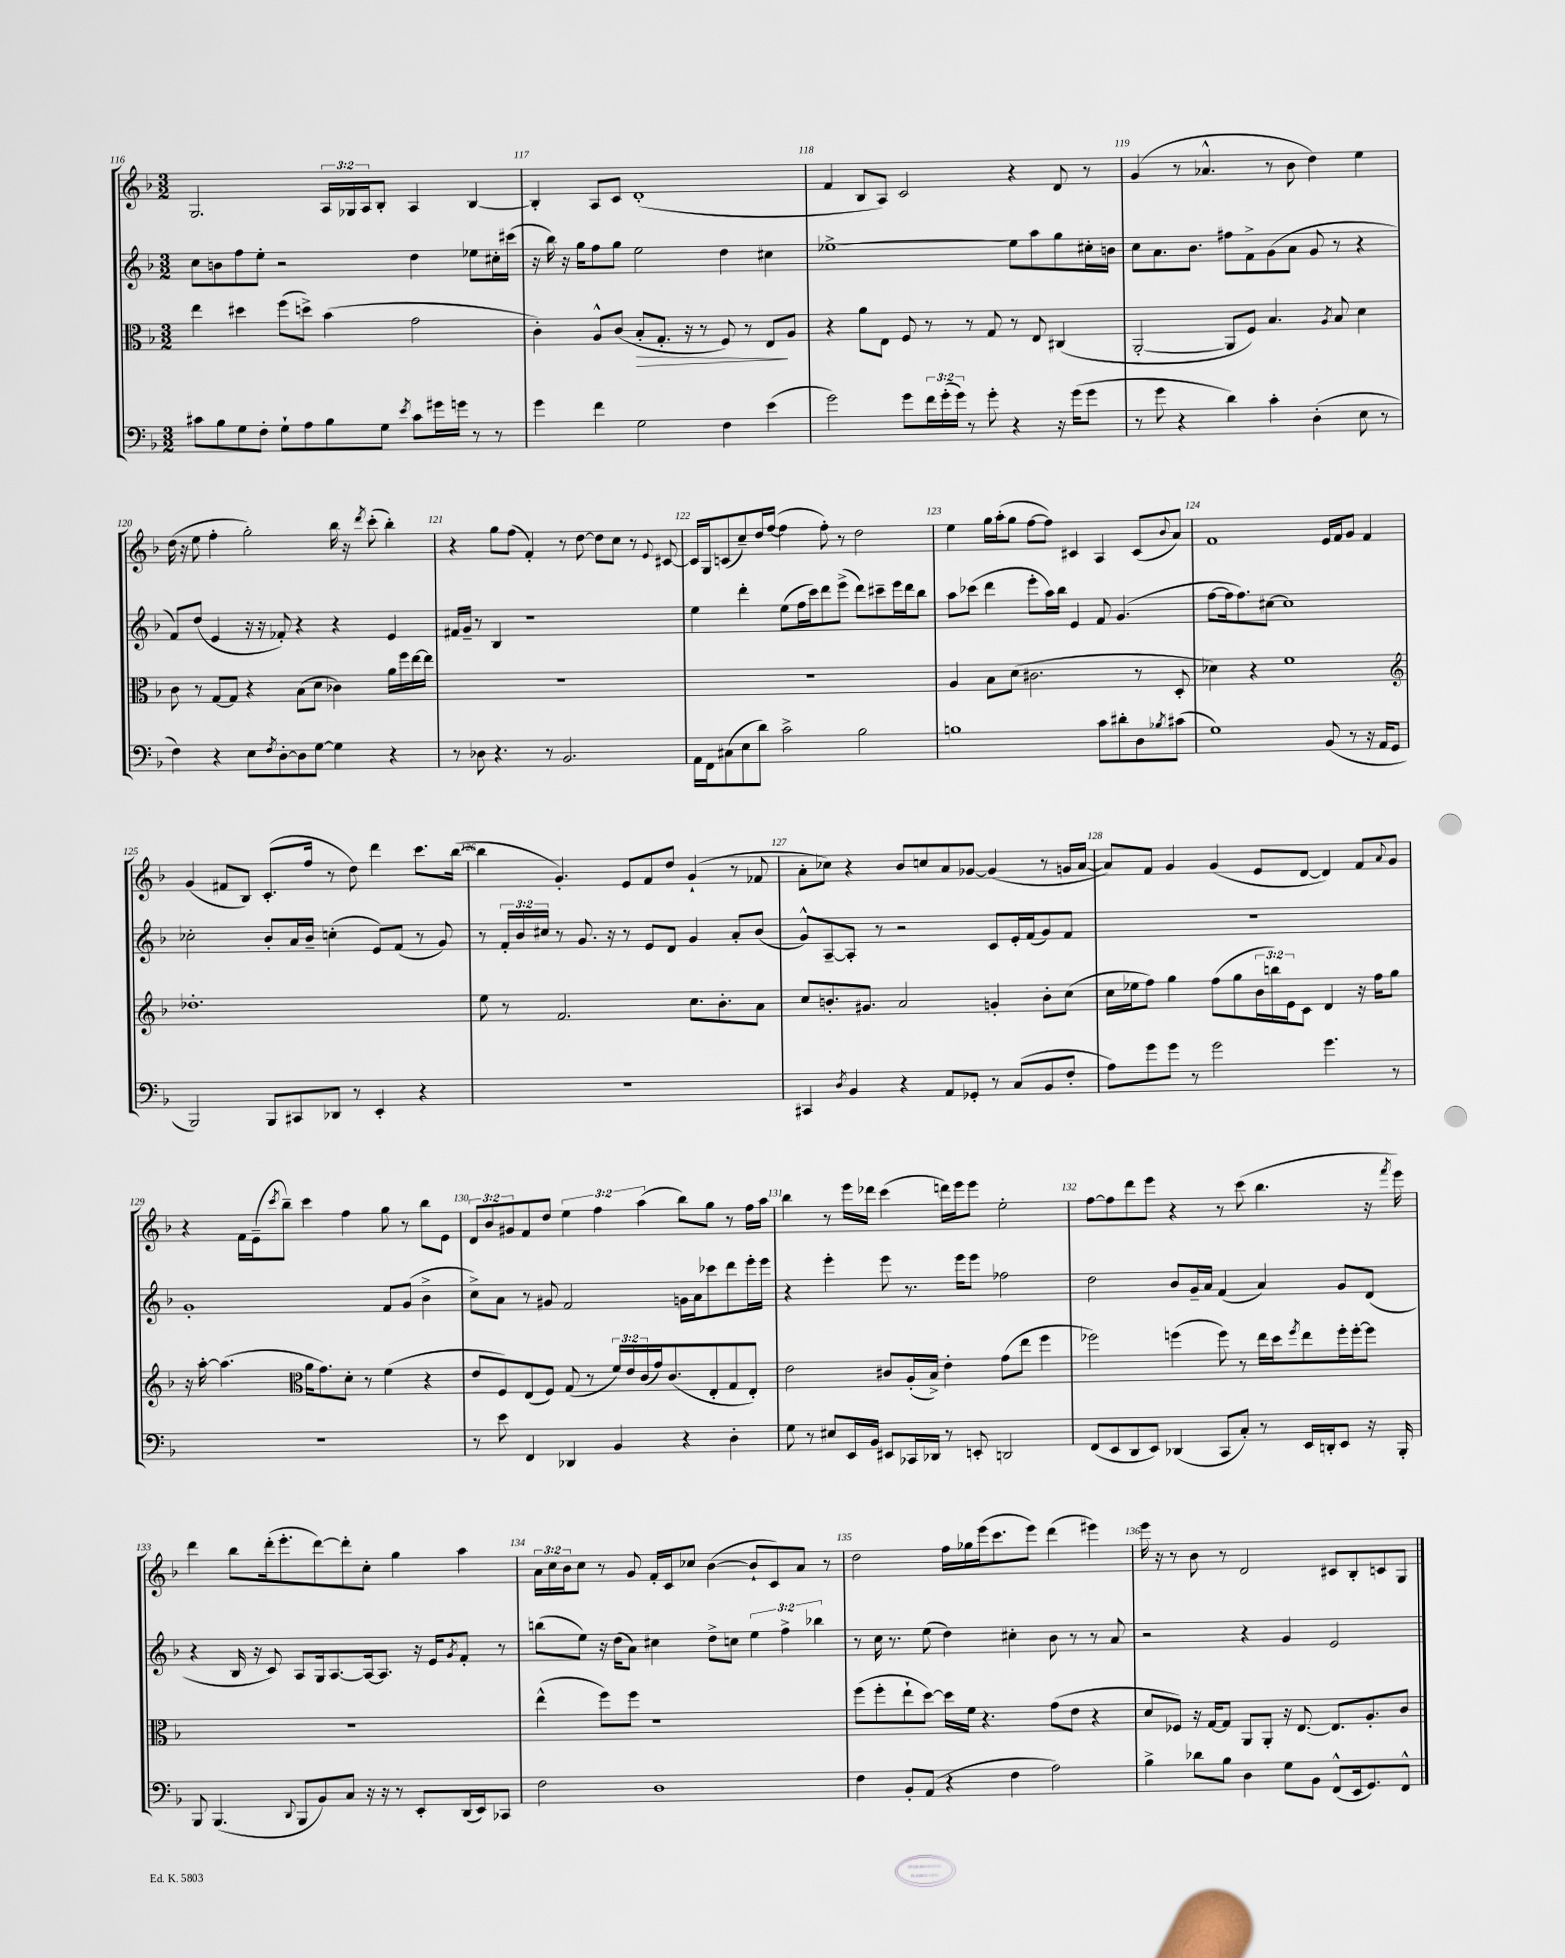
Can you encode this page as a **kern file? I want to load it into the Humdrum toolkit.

**kern	**kern	**kern	**kern
*staff4	*staff3	*staff2	*staff1
*clefF4	*clefC3	*clefG2	*clefG2
*k[b-]	*k[b-]	*k[b-]	*k[b-]
*M3/2	*M3/2	*M3/2	*M3/2
8c#	4ee	8cc	2.G
8B-	.	8b	.
8G	4dd#	8ff	.
8F'	.	8ee'	.
8G`	(8ff	2r	.
8A	8dd^)	.	.
8B-	(4b-	.	24A
.	.	.	24G-
.	.	.	24A
8G	.	.	8B-'
8qe	.	.	.
8c#	2g	4dd	4A
16g#	.	.	.
16g	.	.	.
8r	.	8ee-	[4B-
8r	.	16cc#'	.
.	.	(16ccc#	.
=	=	=	=
4g	4c')	16r	4B-']
.	.	16bb-)	.
.	.	16r	.
.	.	16gg	.
4f	8A^^	8ff	8A
.	(8c	8gg	8c
2G	8B-'	2ee	(1d'
.	8.G'	.	.
.	16r	.	.
.	8r	.	.
4F	8F)	4dd	.
.	8r	.	.
(4e	8E	4cc#	.
.	8A	.	.
=	=	=	=
2g)	4r	[1ee-^	4f
.	8a	.	8B-
.	8E	.	8A)
8g	8F	.	2c
24f	8r	.	.
(24g'	.	.	.
24g)	.	.	.
8r	8r	.	.
8g'	8G	.	.
4r	8r	8ee-]	4r
.	8E	8aa	.
16r	(4C#	8gg	8d
(16g	.	.	.
8g	.	16cc#'	8r
.	.	16b	.
=	=	=	=
8r	[2AA'	8cc	(4g
8g	.	8.a	.
4r	.	.	8r
.	.	8.b-	.
.	.	.	4.a-^^
4d)	8AA]	8ff#	.
.	8F)	8f^	.
4c'	4.B-	(8g	8r
.	.	8a	8b-
(4D'	.	8g	4dd)
.	8qA	.	.
.	8B-	8r	.
8E	4d	4r	4ee
8r	.	.	.
=	=	=	=
4F)	8c	8f)	(16dd
.	.	.	16r
.	8r	(8dd	8ee
4r	[8G	4e	4ff'
.	8G]	.	.
8E	4r	16r	2gg')
.	.	16r	.
8qF	.	.	.
[8D'	.	8f-')	.
8D]	(8B-	4r	.
[8G	8d	.	.
4G]	4c-)	4r	16bb-
.	.	.	16r
.	.	.	8qddd
.	.	.	(8ccc'
4r	16a	4e	4bb-')
.	16ff	.	.
.	[16ee	.	.
.	16ee]	.	.
=	=	=	=
8r	1.r	16f#	4r
.	.	16g~	.
8D-	.	8r	.
4.r	.	4B-	8gg
.	.	.	(8ff
.	.	1r	4f')
8r	.	.	.
2.BB-	.	.	8r
.	.	.	[8dd
.	.	.	8dd]
.	.	.	8cc
.	.	.	8r
.	.	.	8qqe
.	.	.	[8c#
=	=	=	=
16AA	1.r	4ee	16c#]
16FF	.	.	16G
(8C#	.	.	(8c
8E	.	4ddd'	8cc~)
8d)	.	.	16dd
.	.	.	([16ff
2c^	.	(8ee	4ff]
.	.	16ff	.
.	.	16ccc)	.
.	.	8ddd	8ff')
.	.	(8eee^	8r
2B-	.	8ddd)	2dd
.	.	8ccc#~	.
.	.	16eee	.
.	.	16ddd	.
.	.	8bb-	.
=	=	=	=
1B	4A	8aa	4ee
.	.	(8ccc-	.
.	8B-	4ddd	16gg
.	.	.	(16aa'
.	(8d	.	8gg
.	2.c#	8eee'	[8ff
.	.	16aa)	8ff])
.	.	16bb-	.
.	.	4e	4c#
8c	.	8f	4A
8d#'	.	(4.g	.
8D	8r	.	(8c#
8qB-	.	.	8qqb-
(8c#	8D'	.	8a)
=	=	=	=
1G)	4d-)	[8ff	1f
.	.	16ff]	.
.	.	8.ff)	.
.	4r	.	.
.	.	[8cc#	.
.	1f	1cc#]	.
(8BB-	.	.	16e
.	.	.	16f
8r	.	.	8g
16r	.	.	4f
16AA	.	.	.
8GG	.	.	.
=	=	=	=
*	*clefG2	*	*
2BBB-)	1.dd-'	2cc-'	(4g
.	.	.	8f#
.	.	.	8B-)
8BBB-	.	8b-'	(8.c'
8CC#	.	16a	.
.	.	16b-~	16ff
8DD-	.	(4cc'	8r
8r	.	.	8dd)
4EE'	.	8e)	4ddd
.	.	(8f	.
4r	.	8r	8.ccc
.	.	8g)	.
.	.	.	([16bb-
=	=	=	=
1.r	8ee	8r	4bb-]
.	8r	24f'	.
.	.	24b-	.
.	.	24cc#	.
.	2.f	8r	4.g')
.	.	8.g	.
.	.	16r	.
.	.	8r	8e
.	.	8e	8f
.	.	8d	8dd
.	8.cc	4g	(4g`
.	8.b-'	.	.
.	.	8a'	8r
.	8a	(8b-	8f-
=	=	=	=
4CC#	8cc	8g^^)	8a'
.	8.b'	[8A~	8cc-)
8qD	.	.	.
4BB-	.	8A']	4r
.	8.g#	.	.
.	.	8r	.
4r	2a	2r	8b-
.	.	.	8cc
8AA	.	.	8a
8GG-'	.	.	[8g-
8r	4g'	8c	(4g-]
(8C	.	16e'	.
.	.	(16f	.
8BB-	8b'	8g)	8r
8F'	(8cc	8f	16g
.	.	.	[16a
=	=	=	=
8A)	16cc	1.r	8a])
.	16ee-	.	.
8g	8ff)	.	8f
8g	4gg	.	4g
8r	.	.	.
2g	(8ff	.	(4g
.	8gg	.	.
.	24b-	.	8e
.	24bb)	.	.
.	24e	.	.
.	8c	.	[8d
4.g	4d	.	4d])
.	16r	.	8f
.	16ff	.	.
.	.	.	8qqa
8r	8gg	.	8g
=	=	=	=
1.r	16r	1g'	4r
.	[16aa'	.	.
.	(4.aa]	.	.
.	.	.	16f
.	.	.	(16e~
.	.	.	8qccc
.	.	.	8bb-~)
*	*clefC3	*	*
.	16a	.	4ccc
.	8.g)	.	.
.	8d'	.	4ff
.	8r	.	.
.	(4f	8f	8gg
.	.	(8g	8r
.	4r	4b-^	8bb-
.	.	.	8e
=	=	=	=
8r	8e	8cc^)	12d
.	.	.	12b-
8e	8F)	8a	.
.	.	.	12g#
4FF	(8E	8r	8f
.	8F)	8g#	8dd
4DD-	(8G	2f	6ee
.	8r	.	.
.	.	.	6ff
4BB-	24f)	.	.
.	24e	.	.
.	(24c	.	(6aa
.	16g)	.	.
.	(8.c	.	.
4r	.	16g	8bb-)
.	.	16a	.
.	8E'	8ccc-	8gg
4D'	8G	8ddd	8r
.	8E')	16eee'	16ff
.	.	16eee	16aa
=	=	=	=
8G	2e	4r	4bb-
8r	.	.	.
8E#	.	4eee'	8r
16EE	.	.	16eee
16BB-	.	.	16ddd-
8EE#	8c#	8eee	(4ccc
16CC-	(16A'	8.r	.
16DD-	16B-^)	.	.
8r	4e'	.	16ddd)
.	.	16eee	16eee
8EE'	.	8eee	8eee
2DD	(8g	2ff-	2ee'
.	8ee	.	.
.	4ff	.	.
=	=	=	=
(8FF	2ff-)	2dd	[8ff
8EE	.	.	8ff]
8DD	.	.	8ddd
8EE)	.	.	8eee
(4DD-	(4ff	8b-	4r
.	.	16g~	.
.	.	16a	.
8CC	8ff)	(4f	8r
8C')	8r	.	(8ccc
8r	16ee	4a)	4.bb-
.	16dd	.	.
.	8qff	.	.
16EE	8ee	.	.
16DD'	.	.	.
8EE	16ff'	8g	.
.	[16ff'	.	.
16r	8ff]	(8d	16r
.	.	.	8qfff
16BBB-'	.	.	16eee)
=	=	=	=
8BBB-	1.r	4r	4ddd
(4.BBB-	.	.	.
.	.	16B-	8bb-
.	.	16r	.
.	.	8c)	(16ddd'
.	.	.	8.eee'
8qqDD	.	.	.
8BBB-	.	8A	.
8BB-)	.	16G	[8ddd)
.	.	[8.A	.
8C	.	.	8ddd']
16r	.	16A_	8cc'
16r	.	8.A]	.
8r	.	.	4gg
8EE'	.	16r	.
.	.	16e	.
.	.	8qg	.
(16DD	.	8f'	4aa
16EE)	.	.	.
8CC-	.	8r	.
=	=	=	=
2F	(4ee^^	(8bb	24a
.	.	.	24cc
.	.	.	24b-
.	.	8ee)	8cc
.	8ff)	16r	8r
.	.	(16dd	.
.	8ff	8a)	8g
1D	1r	4cc#	16f'
.	.	.	16c
.	.	.	8cc-
.	.	8dd^	([4b-
.	.	8cc	.
.	.	6ee	8b-`]
.	.	.	8c)
.	.	6ff^	.
.	.	.	8a
.	.	6bb-	.
.	.	.	8r
=	=	=	=
4F	(8ff	8r	2dd
.	8ff'	16cc	.
.	.	8.r	.
8BB-'	8ee`	.	.
(8AA	[8dd)	(8ee	.
4r	16dd]	4dd)	16ff
.	16f	.	16gg-
.	4.r	.	(16eee
.	.	.	8.ccc
4F	.	4cc#'	.
.	.	.	8eee)
2A)	(8g	8b-	(4ddd
.	8e	8r	.
.	4r	8r	4eee#)
.	.	8a	.
=	=	=	=
4B-^	8d	2r	16eee
.	.	.	16r
.	8F-)	.	8r
8d-	16r	.	8b-
.	[16G	.	.
8B-	8G]	.	8r
4D	8AA	4r	2d
.	8AA'	.	.
8G	16r	4g	.
.	[8.E	.	.
8BB-	.	.	.
(8FF^^	8.E]	2e	8c#
16EE	.	.	8B-'
8.GG)	8.A'	.	.
.	.	.	8c
8FF^^	8c	.	8G
==	==	==	==
*-	*-	*-	*-
